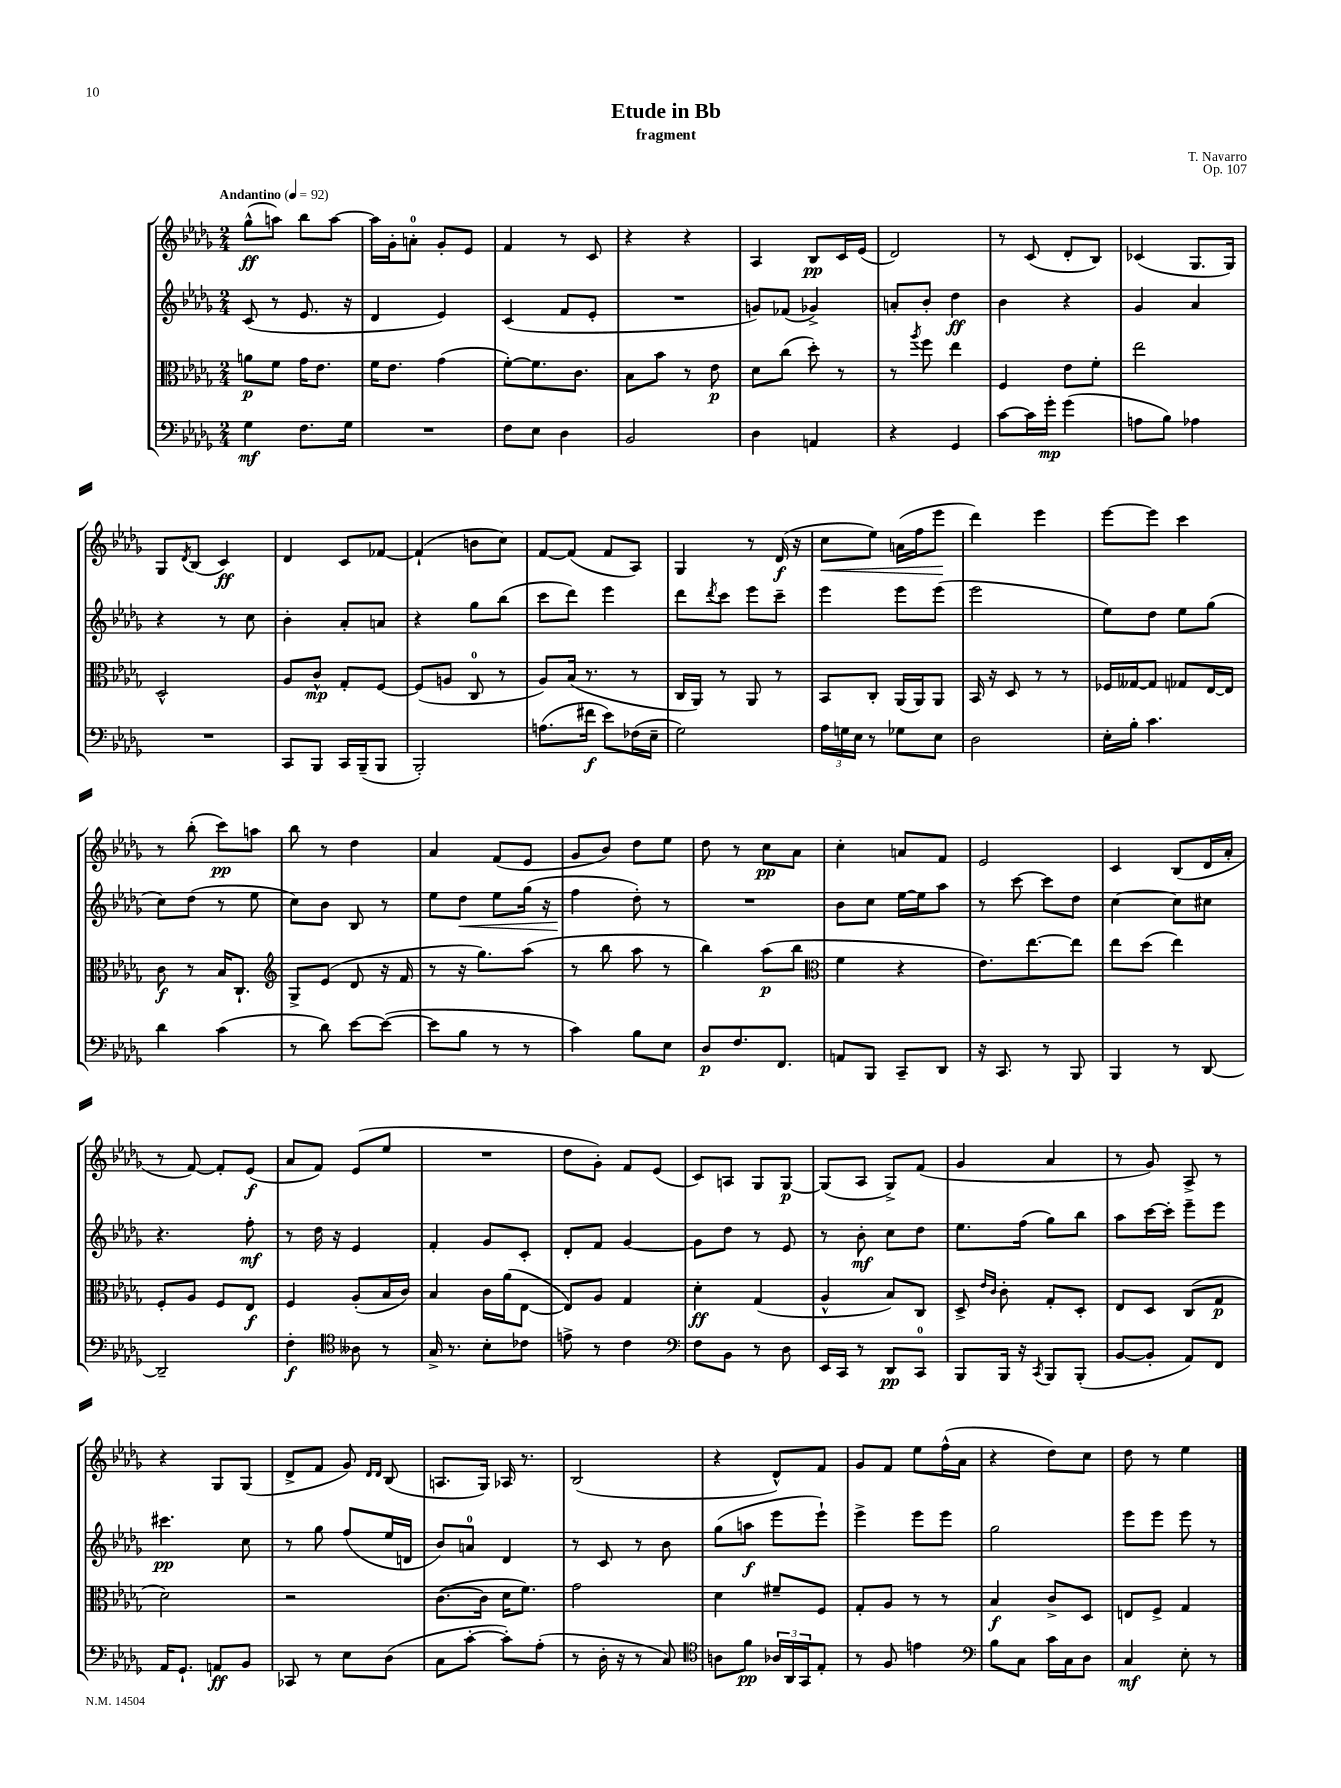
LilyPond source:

\header { title = "Etude in Bb" composer = "T. Navarro" subtitle = "fragment" opus = "Op. 107" }
<<
\new StaffGroup <<
\new Staff = "s0" {
    \clef treble \key des \major \numericTimeSignature \time 2/4 \tempo "Andantino" 4 = 92
    ges''8-^\ff( a''8) bes''8 a''8~ |
    a''16 ges'16-. a'8-0-. ges'8-. ees'8 |
    f'4 r8 c'8 |
    r4 r4 |
    aes4 bes8\pp c'16 ees'16( |
    des'2) |
    r8 c'8( des'8-. bes8) |
    ces'4( ges8. ges16) |
    ges8 \acciaccatura { des'8 } bes8( c'4\ff) |
    des'4 c'8 fes'8~ |
    fes'4-!( b'8 c''8) |
    f'8~ f'8( f'8 aes8) |
    ges4 r8 des'16\f( r16 |
    c''8\< ees''8) a'16( f''16 ees'''8\! |
    des'''4) ees'''4 |
    ees'''8~ ees'''8 c'''4 |
    r8 bes''8-.( c'''8\pp) a''8 |
    bes''8 r8 des''4 |
    aes'4 f'8( ees'8 |
    ges'8 bes'8) des''8 ees''8 |
    des''8 r8 c''8\pp aes'8 |
    c''4-. a'8 f'8 |
    ees'2 |
    c'4 bes8( des'16 aes'16-. |
    r8 f'8~) f'8-. ees'8\f( |
    aes'8 f'8) ees'8( ees''8 |
    R2 |
    des''8 ges'8-.) f'8 ees'8( |
    c'8) a8 ges8 ges8~\p |
    ges8( aes8 ges8->) f'8( |
    ges'4 aes'4 |
    r8 ges'8) aes8-> r8 |
    r4 ges8 ges8( |
    des'8-> f'8 ges'8) \grace { des'16 des'16 } bes8( |
    a8. ges16) aes16 r8. |
    bes2( |
    r4 des'8-^) f'8 |
    ges'8 f'8 ees''8 f''16-^( aes'16 |
    r4 des''8) c''8 |
    des''8 r8 ees''4 \bar "|." |
}
\new Staff = "s1" {
    \clef treble \key des \major \numericTimeSignature \time 2/4
    c'8( r8 ees'8. r16 |
    des'4 ees'4) |
    c'4( f'8 ees'8-. |
    R2 |
    g'8) fes'8( ges'4->) |
    a'8-. bes'8-. des''4\ff |
    bes'4 r4 |
    ges'4 aes'4 |
    r4 r8 c''8 |
    bes'4-. aes'8-. a'8 |
    r4 ges''8 bes''8( |
    c'''8 des'''8) ees'''4 |
    des'''8 \acciaccatura { des'''8 } c'''8 ees'''8 c'''8-- |
    ees'''4 ees'''8 ees'''8( |
    ees'''2 |
    ees''8) des''8 ees''8 ges''8( |
    c''8) des''8( r8 ees''8 |
    c''8) bes'8 bes8 r8 |
    ees''8 des''8\< ees''8 ges''16( r16 |
    f''4\! des''8-.) r8 |
    R2 |
    bes'8 c''8 ees''16~ ees''16 aes''8 |
    r8 c'''8~ c'''8 des''8 |
    c''4~ c''8 cis''8 |
    r4. f''8-.\mf |
    r8 des''16 r16 ees'4 |
    f'4-. ges'8 c'8-. |
    des'8-. f'8 ges'4~ |
    ges'8 des''8 r8 ees'8 |
    r8 bes'8-.\mf c''8 des''8 |
    ees''8. f''16( ges''8) bes''8 |
    aes''8 c'''16~ c'''16-. ees'''8-- ees'''8 |
    cis'''4.\pp c''8 |
    r8 ges''8 f''8( ees''16 d'16 |
    bes'8) a'8-0 des'4 |
    r8 c'8 r8 bes'8 |
    ges''8( a''8\f ees'''8 ees'''8-!) |
    ees'''4-> ees'''8 ees'''8 |
    ges''2 |
    ees'''8 ees'''8 ees'''8 r8 \bar "|." |
}
\new Staff = "s2" {
    \clef alto \key des \major \numericTimeSignature \time 2/4
    a'8\p f'8 ges'16 ees'8. |
    f'16 ees'8. ges'4( |
    f'8~-.) f'8. c'8. |
    bes8 bes'8 r8 ees'8\p |
    des'8 c''8( des''8-.) r8 |
    r8 \acciaccatura { aes''8 } f''8 ees''4 |
    f4 ees'8 f'8-. |
    ees''2 |
    des2-^ |
    aes8 c'8-^\mp ges8-. f8~ |
    f8( a8 c8-0 r8 |
    aes8) bes16( r8. r8 |
    c16 aes,16) r8 aes,8 r8 |
    bes,8 c8-. aes,16( aes,16) aes,8 |
    bes,16 r16 des8 r8 r8 |
    fes16 geses16~ geses8 ges8 ees16~ ees16 |
    c'8\f r8 bes16 c8.-! |
    \clef treble ges8-> ees'8( des'8 r16 f'16 |
    r8 r16 ges''8.) aes''8( |
    r8 bes''8 aes''8 r8 |
    bes''4) aes''8\p( bes''8 |
    \clef alto f'4 r4 |
    ees'8.) ees''8.~ ees''8 |
    ees''8 des''8( ees''4) |
    f8-. aes8 f8 ees8\f |
    f4 aes8-.( bes16 c'16) |
    bes4 c'16 aes'16( ees8~ |
    ees8) aes8 ges4 |
    des'4-.\ff ges4( |
    aes4-^ bes8) c8 |
    des8-> \grace { ees'16 c'16 } c'8-. ges8-. des8-. |
    ees8 des8 c8( ges8\p |
    des'2) |
    r2 |
    c'8.~( c'16 des'16 f'8.) |
    ges'2 |
    des'4 fis'8-- f8 |
    ges8-. aes8 r8 r8 |
    bes4\f c'8-> des8 |
    e8 f8-> ges4 \bar "|." |
}
\new Staff = "s3" {
    \clef bass \key des \major \numericTimeSignature \time 2/4
    ges4\mf f8. ges16 |
    R2 |
    f8 ees8 des4 |
    bes,2 |
    des4 a,4 |
    r4 ges,4 |
    c'8~ c'16 ges'16-.\mp ges'4( |
    a8 bes8) aes4 |
    R2 |
    c,8 bes,,8 c,16 bes,,16--( bes,,8 |
    bes,,2-.) |
    a8.( fis'16\f ees'8) fes16( ees16-- |
    ges2) |
    \tuplet 3/2 { aes16 g16 ees16 } r8 ges8 ees8 |
    des2 |
    ees16-. bes16-. c'4. |
    des'4 c'4( |
    r8 des'8) ees'8~ ees'8~( |
    ees'8 bes8 r8 r8 |
    c'4) bes8 ees8 |
    des8\p f8. f,8. |
    a,8 bes,,8 c,8-- des,8 |
    r16 c,8. r8 bes,,8 |
    bes,,4 r8 des,8~ |
    des,2-- |
    f4-.\f \clef tenor aeses8 r8 |
    ges16-> r8. bes8-. ces'8 |
    e'8-> r8 c'4 |
    \clef bass f8 bes,8 r8 des8 |
    ees,16 c,16 r8 des,8\pp c,8-0 |
    bes,,8 bes,,16 r16 \acciaccatura { c,8 } bes,,8 bes,,8-.( |
    bes,8~ bes,8-. aes,8) f,8 |
    aes,16 ges,8.-! a,8\ff bes,8 |
    ces,8 r8 ees8 des8( |
    c8 c'8~-. c'8-.) aes8-.( |
    r8 des16-. r16 r8 c8) |
    \clef tenor a8 f'8\pp \tuplet 3/2 { aes16 aes,16 ges,16 } ees8-. |
    r8 f8 e'4 |
    \clef bass bes8 c8 c'16 c16 des8 |
    c4\mf ees8-. r8 \bar "|." |
}
>>
>>
\layout { \context { \Score \remove "Bar_number_engraver" } }
